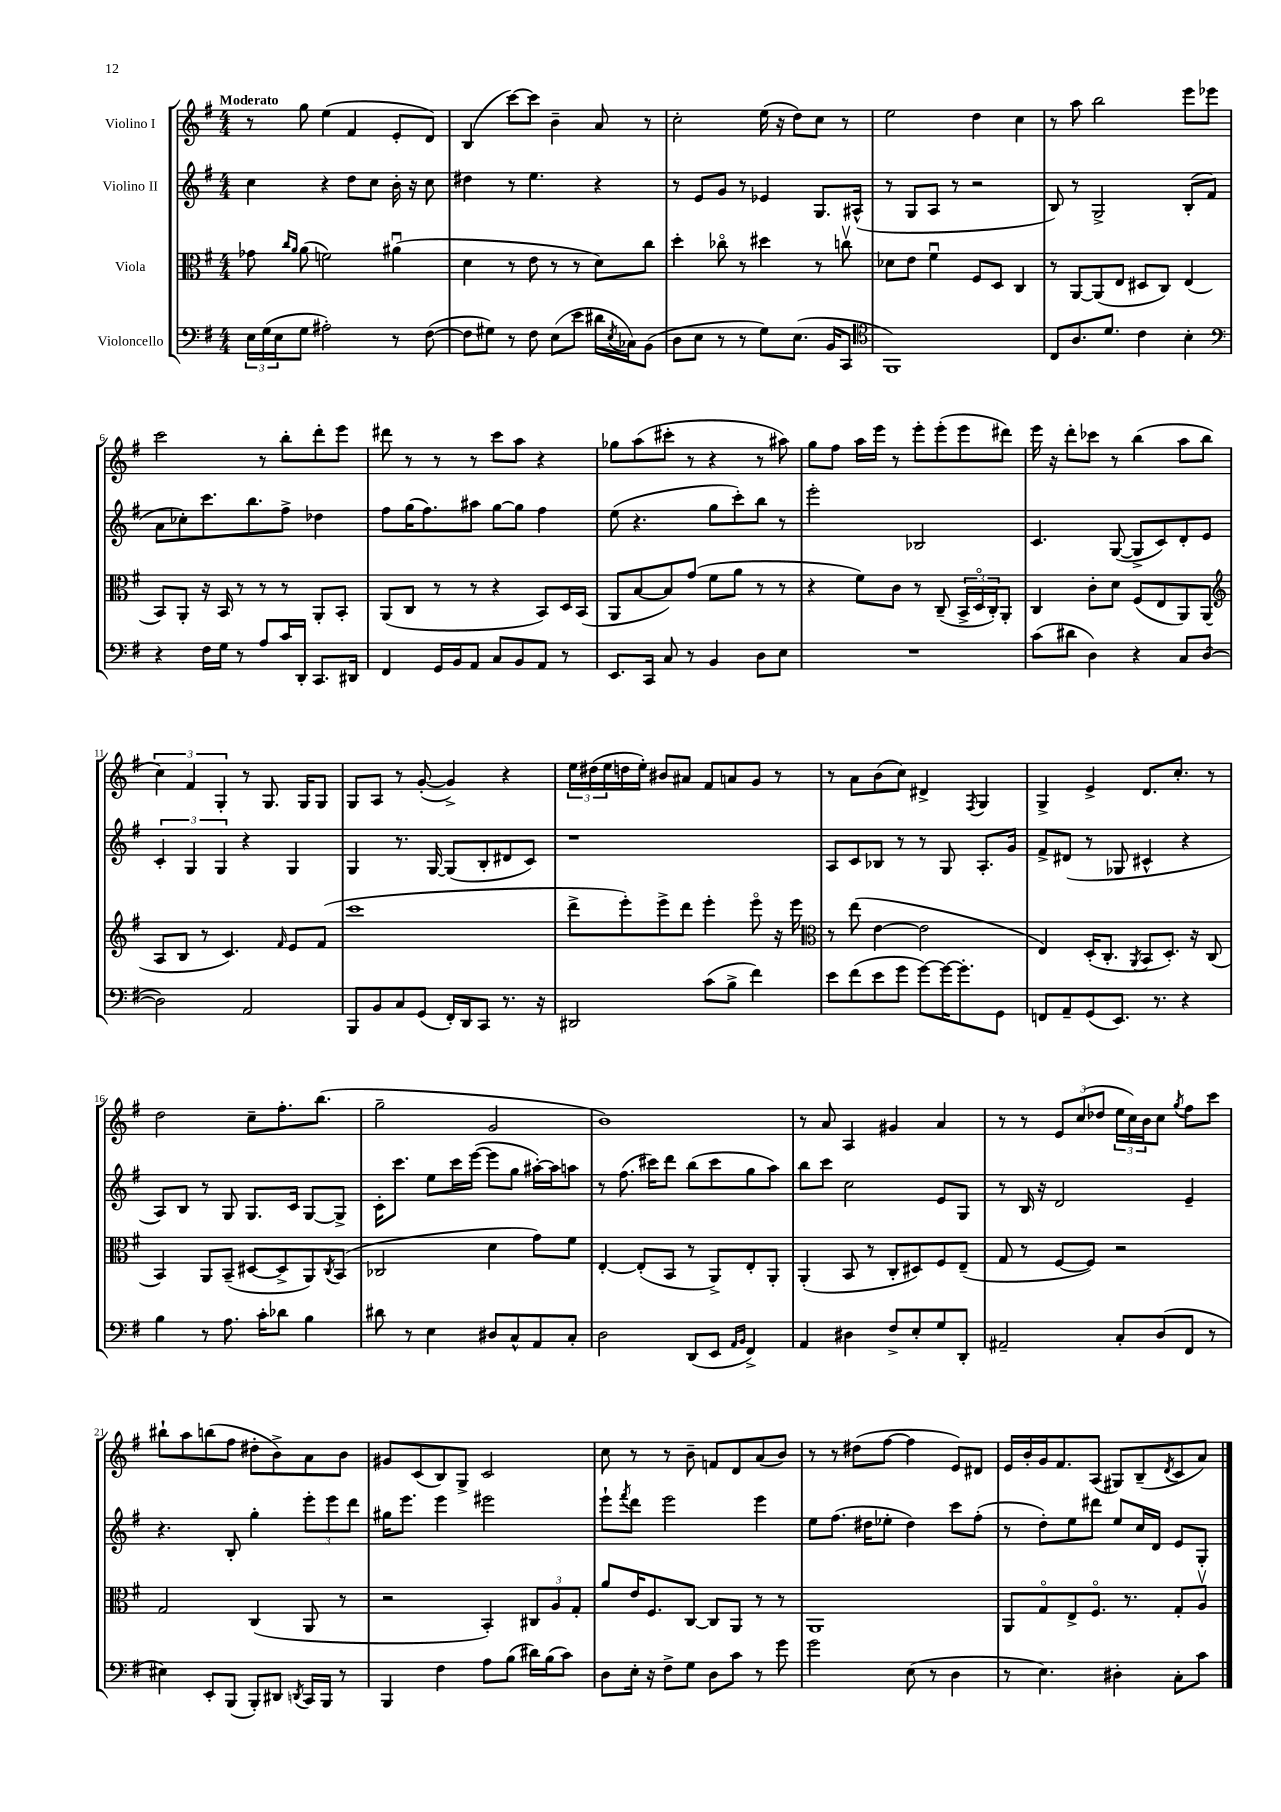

**kern	**kern	**kern	**kern
*part4	*part3	*part2	*part1
*staff4	*staff3	*staff2	*staff1
*I"Violoncello	*I"Viola	*I"Violino II	*I"Violino I
*clefF4	*clefC3	*clefG2	*clefG2
*k[f#]	*k[f#]	*k[f#]	*k[f#]
*M4/4	*M4/4	*M4/4	*M4/4
=1	=1	=1	=1
!	!	!	!LO:TX:a:B:t=Moderato
24E\LL	8g-X\	4cc\	8r
(24G\	.	.	.
24E\J	.	.	.
.	16qqcc/LL	.	.
.	16qqa/JJ	.	.
8G\J	(8a\	.	8gg\
2A#X'\)	2fn\)	4r	(4ee\
.	.	8dd\L	4f#/
.	.	8cc\J	.
8r	(4a#Xu\	16b'\	8e'/L
.	.	16r	.
([8F#\	.	8cc\	8d/J)
=2	=2	=2	=2
8F#\L]	4d\	4dd#X\	(4B/
8G#X\J)	.	.	.
8r	8r	8r	[8ccc\L)
8F#\	8e\	4.ee\	8ccc\J]
(8E\L	8r	.	4b~\
8e\J	8r	.	.
16d#X\LL	8d\L)	4r	8a/
8qE/	.	.	.
16C-X\J)	.	.	.
(8BB\J	8cc\J	.	8r
=3	=3	=3	=3
8D\L	4dd'\	8r	2cc'\
8E\J	.	8e/L	.
8r	8cc-X\	8g/J	.
8r	8r	8r	.
8G\L)	4dd#X\	4e-X/	(16ee\
.	.	.	16r
(8.E\J	.	.	8dd\L)
.	8r	8.G/L	8cc\J
16BB/KL	.	.	.
8CC/J	8ccnv\	.	8r
.	.	(16A#X^^/Jk	.
=4	=4	=4	=4
*clefC4	*	*	*
1FF#)	8d-X\L	8r	2ee\
.	8e\J	8G/L	.
.	4f#u\	8A/J	.
.	.	8r	.
.	8F#/L	2r	4dd\
.	8D/J	.	.
.	4C/	.	4cc\
=5	=5	=5	=5
8C/L	8r	8B/)	8r
8.A/	[8AA/L	8r	8aa\
.	(8AA/]	2G^/	2bb\
8.d/J	.	.	.
.	8E/J	.	.
4c\	8D#X/L	.	.
.	8C/J)	.	.
4B'\	(4E/	(8B'/L	8eee\L
.	.	8f#/J	8eee-X\J
!!LO:LB:g=z
=6	=6	=6	=6
*clefF4	*	*	*
4r	8BB/L)	8a\L	2ccc\
.	8AA'/J	8cc-X'\)	.
16F#\LL	16r	8.ccc\	.
16G\JJ	16BB/	.	.
8r	8r	.	.
.	.	8.bb\	.
8A/L	8r	.	8r
16c/L	8r	8ff#^\J	8bb'\L
16DD'/JJ	.	.	.
8.CC/L	8AA'/L	4dd-X\	8ddd'\
.	8BB'/J	.	8eee\J
16DD#X/Jk	.	.	.
=7	=7	=7	=7
4FF#/	(8AA/L	8ff#\L	8ddd#X\
.	8C/J	(16gg\K	8r
.	.	8.ff#\)	.
16GG/LL	8r	.	8r
16BB/J	.	.	.
8AA/J	8r	8aa#X\J	8r
8C/L	4r	[8gg\L	8ccc\L
8BB/	.	8gg\J]	8aa\J
8AA/J	8BB/L)	4ff#\	4r
8r	16D/L	.	.
.	(16BB/JJ	.	.
=8	=8	=8	=8
8.EE/L	8AA/L	(8ee\	8gg-X\L
.	[8B/	4.r	(8aa\
16CC/Jk	.	.	.
8C/	8B/])	.	8ccc#X'\J
8r	(8g/J	.	8r
4BB/	8f#\L	8gg\L	4r
.	8a\J	8ccc'\)	.
8D\L	8r	8bb\J	8r
8E\J	8r	8r	8aa#X\)
=9	=9	=9	=9
1r	4r	2eee'\	8gg\L
.	.	.	8ff#\J
.	8f#\L)	.	16aa\LL
.	.	.	16eee\JJ
.	8c\J	.	8r
.	8r	2B-X/	8eee'\L
.	(8C~/	.	(8eee'\
.	24BB^/LL	.	8eee\
.	24D/	.	.
.	24C'/J)	.	.
.	8AA'/J	.	8ddd#X\J)
=10	=10	=10	=10
(8c\L	4C/	4.c/	16eee\
.	.	.	16r
8d#X\J	.	.	8ddd'\L
4D\)	8c'\L	.	8ccc-X\J
.	8d\J	([8G/	8r
4r	(8F#/L	8G^/L]	(4bb\
.	8E/	8c/)	.
8C/L	8AA/)	8d'/	8aa\L
([8D/J	(8AA/J	8e/J	8bb\J
!!LO:LB:g=z
=11	=11	=11	=11
*	*clefG2	*	*
2D\])	8A/L	6c'/	6cc\)
.	8B/J	.	.
.	.	6G/	6f#/
.	8r	.	.
.	.	6G/	6G'/
.	4.c/)	.	.
2AA/	.	4r	8r
.	.	.	8.G/
.	16qqf#/	.	.
.	8e/L	4G/	.
.	.	.	16G/KL
.	(8f#/J	.	8G/J
=12	=12	=12	=12
8BBB/L	1ccc	4G/	8G/L
8BB/	.	.	8A/J
8C/	.	8.r	8r
(8GG/J	.	.	([8g'/
.	.	[16G/	.
16FF#'/LL)	.	(8G/L]	4g^/])
16DD/J	.	.	.
8CC/J	.	8B'/	.
8.r	.	8d#X/	4r
.	.	8c/J)	.
16r	.	.	.
=13	=13	=13	=13
2DD#X/	8ddd^\L	1r	24ee\LL
.	.	.	(24dd#X\
.	.	.	24ee\
.	8eee'\)	.	16ddn\
.	.	.	16ee'\JJ)
.	8eee^\	.	8b#X/L
.	8ddd\J	.	8a#X/J
(8c\L	4eee'\	.	8f#/L
8B^\J	.	.	8an/
4f#\)	8eee\	.	8g/J
.	16r	.	8r
.	16eee\	.	.
=14	=14	=14	=14
*	*clefC3	*	*
8e\L	8r	8A/L	8r
(8f#\	(8ee\	8c/	8a\L
8e\	[4e\	8B-X/J	(8b\
8g\J	.	8r	8cc\J)
[8g\L)	2e\]	8r	4d#X^/
16g\K_	.	8G/	.
8.g'\]	.	.	.
.	.	.	8qF#/
.	.	8.A'/L	4G/
8GG\J	.	.	.
.	.	16g/Jk	.
=15	=15	=15	=15
8FFn/L	4E/)	8f#^/L	4G^/
8AA~/	.	(8d#X/J	.
(8GG/	(16D'/KL	8r	4e^/
.	8.C'/J	.	.
8.EE/J)	.	8G-X/	.
.	8qAA/	.	.
.	8BB/L	4c#X^^/	8.d/L
8.r	.	.	.
.	8.D'/J)	.	.
.	.	.	8.cc'/J
4r	.	4r	.
.	16r	.	.
.	(8C/	.	8r
!!LO:LB:g=z
=16	=16	=16	=16
4B\	4BB/)	8A/L)	2dd\
.	.	8B/J	.
8r	8AA/L	8r	.
8.A\	(8BB~/J	8G/	.
.	[8D#X/L	8.G/L	8cc~\L
16c'\KL	.	.	.
8d-X\J	8D#^/]	.	8.ff#'\
.	.	16c/Jk	.
4B\	8AA/)	[8G/L	.
.	.	.	(8.bb\J
.	8qC/	.	.
.	(8BB/J	8G^/J]	.
=17	=17	=17	=17
8d#X\	2C-X/	16c'\KL	2gg~\
.	.	8.ccc\J	.
8r	.	.	.
4E\	.	8ee\L	.
.	.	16ccc\L	.
.	.	([16eee\JJ	.
8D#X/L	4d\	8eee\L]	2g/
8C^^/	.	8gg\J	.
8AA/	8g\L)	[16aa#X'\LL)	.
.	.	16aa#\J]	.
8C'/J	8f#\J	8aan\J	.
=18	=18	=18	=18
2D\	[4E'/	8r	1b)
.	.	(8.ff#\	.
.	(8E'/L]	.	.
.	.	16ccc#X\KL)	.
.	8BB/J	8ddd\J	.
(8DD/L	8r	(8bb\L	.
8EE/J	8AA^/L)	8ccc#\	.
16qqAA/LL	.	.	.
16qqBB/JJ	.	.	.
4FF#^/)	8E'/	8gg\	.
.	8AA'/J	8aa\J)	.
=19	=19	=19	=19
4AA/	(4AA'/	8bb\L	8r
.	.	8ccc\J	8a/
4D#X\	8BB/	2cc\	4A/
.	8r	.	.
8F#^/L	8C'/L	.	4g#X/
8E'/	8D#X/)	.	.
8G/	8F#/	8e/L	4a/
8DD'/J	(8E~/J	8G/J	.
=20	=20	=20	=20
2AA#X~/	8G/	8r	8r
.	8r	16B/	8r
.	.	16r	.
.	[8F#/L	2d/	12e/L
.	.	.	(12cc/
.	8F#/J])	.	.
.	.	.	12dd-X/J
8C'/L	2r	.	24ee\LL
.	.	.	24cc\)
.	.	.	24b\J
(8D/	.	.	8cc\J
.	.	.	8qgg/
8FF#/J	.	4e~/	8ff#\L
8r	.	.	8ccc\J
!!LO:LB:g=z
=21	=21	=21	=21
4E#X\)	2G/	4.r	8bb#X`\L
.	.	.	8aa\
8EE'/L	.	.	(8bbn\
(8BBB/J	.	8B'/	8ff#\J
8BBB'/L)	(4C/	4gg'\	8dd#X'\L
8DD#X/J	.	.	8b^\)
8qDDn/	.	.	.
16CC/LL	8AA/	12eee'\L	8a\
16BBB/JJ	.	.	.
.	.	12eee\	.
8r	8r	.	8b\J
.	.	12ddd\J	.
=22	=22	=22	=22
4BBB/	2r	16gg#X\KL	8g#X/L
.	.	8.eee\J	.
.	.	.	(8c/
4F#\	.	4eee\	8B/)
.	.	.	8G^/J
8A\L	4BB'/)	2eee#X\	2c/
(8B\J	.	.	.
16d#X\LL)	12C#X/L	.	.
(16B\J	.	.	.
.	12A/	.	.
8c\J)	.	.	.
.	12G'/J	.	.
=23	=23	=23	=23
8D\L	8a/L	8eee`\L	8cc\
.	.	8qfff#/	.
16E'\Jk	16e/K	8ddd\J	8r
16r	8.F#/	.	.
8F#^\L	.	2eee\	8r
8G\J	[8C/J	.	8b~\
8D\L	8C/L]	.	8fn/L
8c\J	8AA/J	.	8d/
8r	8r	4eee\	(8a/
8g\	8r	.	8b/J)
=24	=24	=24	=24
2g\	1AA	8ee\L	8r
.	.	(8.ff#\J	8r
.	.	.	(8dd#X\L
.	.	16dd#X\KL	.
.	.	8ee-X'\J	[8ff#\J
(8E\	.	4dd#\)	4ff#\]
8r	.	.	.
4D\	.	8ccc\L	8e/L)
.	.	(8ff#'\J	8d#X/J
=25	=25	=25	=25
8r	8AA/L	8r	16e/LL
.	.	.	16b'/
4.E\)	8G/	8dd'\L)	16g/J
.	.	.	8.f#/
.	8E^/	8ee\	.
.	8.F#/J	8ddd#X\J	(8A/J
4D#X'\	.	8ee/L	8G#X/L)
.	8.r	.	.
.	.	16cc/L	(8B~/
.	.	16d/JJ	.
.	.	.	8qd/
8C'\L	8G'/L	8e/L	8c/
8c\J	8Av/J	8G'/J	8a/J)
==	==	==	==
*-	*-	*-	*-
